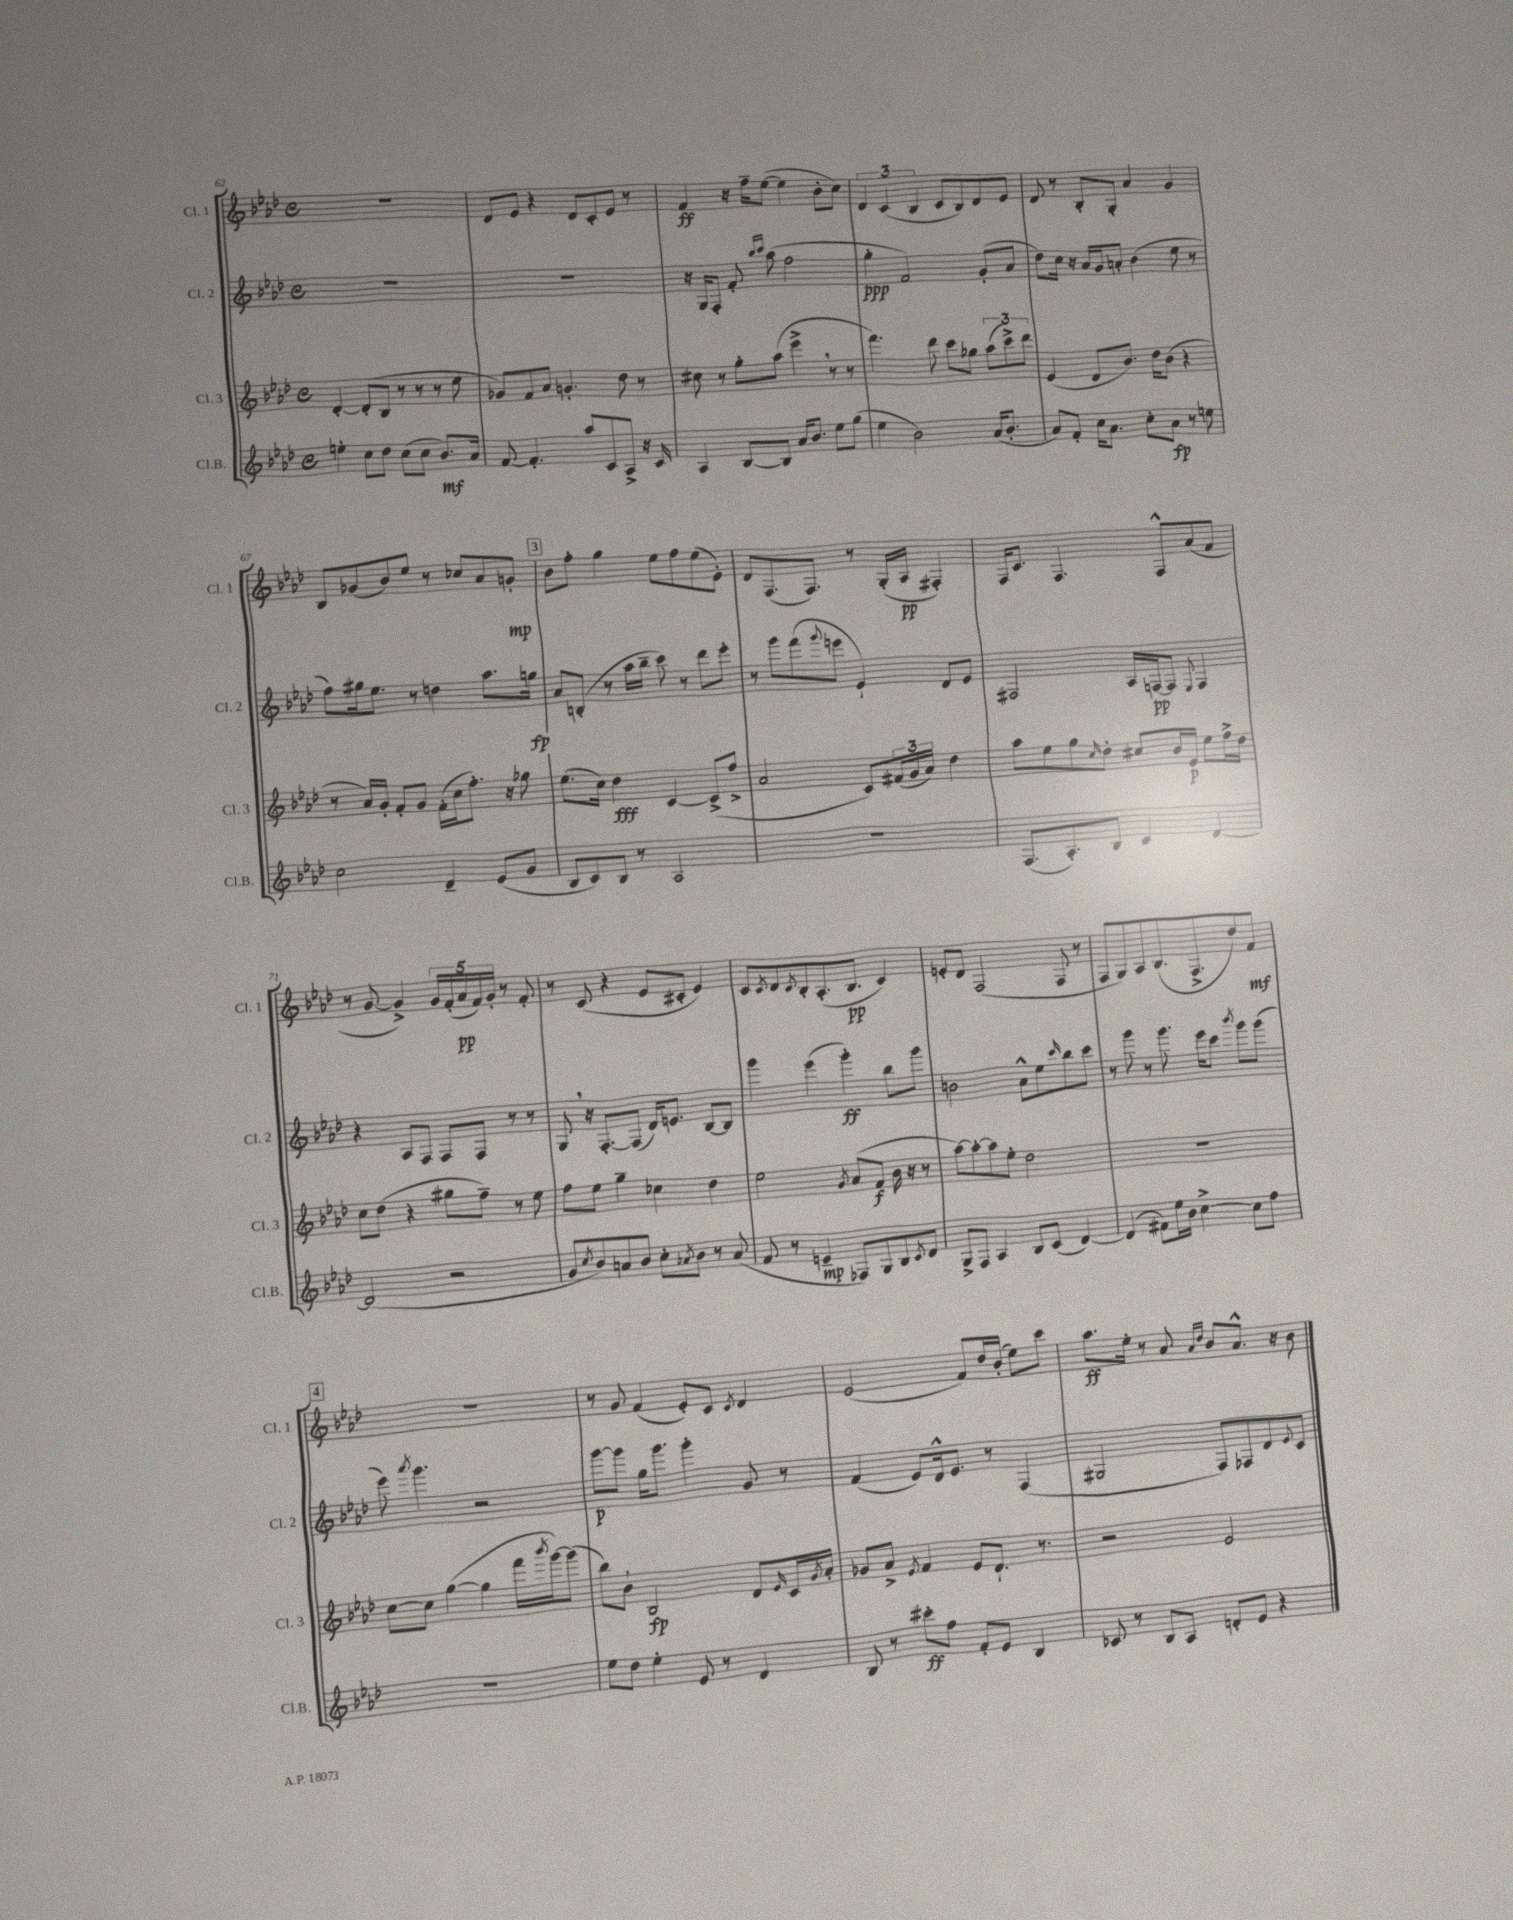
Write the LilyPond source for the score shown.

<<
\new StaffGroup <<
\new Staff = "s0" \with { instrumentName = "Cl. 1" shortInstrumentName = "Cl. 1" } {
    \clef treble \key aes \major \defaultTimeSignature \time 4/4
    R1 |
    des'8 ees'8 r4 des'8 c'8-. ees'8 r8 |
    f'4\ff r16 f''16-- ees''8~( ees''4 bes'8-. c''8) |
    \tuplet 3/2 { des'4 c'4( bes4 } c'8 bes8) des'8 ees'8 |
    des'8 r8 bes8-. g8-. aes'4 g'4 |
    bes8 ges'8( bes'8) ees''8 r8 ces''8 aes'8 g'8-.\mp |
    \mark \markup { \box "3" } bes'8 f''8-. g''4 ees''8 f''8 ees''8( ees'8-.) |
    des'8 f8.( f8.) r8 g16-.( aes16\pp fis4-.) |
    f16 c'8. f4. f8-^ aes'8( f'8 |
    r8 g'8~ g'4->) \tuplet 5/4 { g'16 f'16-.( aes'16\pp f'16) g'16-. } r8 f'8-. |
    r8 c'8( r4 ees'8 cis'8-. ees'4) |
    c'8 \acciaccatura { c'8 } des'8 \acciaccatura { c'8 } bes8-. aes8.-.( bes8.\pp c'4) |
    e'8-. des'8 f2( f8 r8 |
    f8 g8) aes8 bes8.( f8.-> des''8) f'8\mf |
    \mark \markup { \box "4" } R1 |
    r8 g'8 f'4( ees'8-.) c'8 \acciaccatura { c'8 } des'4 |
    ees'2( f'8) des''16 bes'16-.( ees''8) c'''8 |
    aes''8.\ff ees''16-. r8 aes'8 \grace { aes'16 des''16 } bes'8 aes'8.-^ r16 bes'8 \bar "|." |
}
\new Staff = "s1" \with { instrumentName = "Cl. 2" shortInstrumentName = "Cl. 2" } {
    \clef treble \key aes \major \defaultTimeSignature \time 4/4
    R1 |
    R1 |
    r16 g16 f8-. f'8-. \grace { bes''16 c'''16 } aes''8( f''2 |
    g''4-.\ppp f'2) g'8-.( aes'8 |
    des''8) c''16 r16 aes'16 g'16 a'8-. bes'4( ees''8 r8 |
    f''8) gis''16 ees''8. r8 d''4 aes''8. g''16\fp |
    \mark \markup { \box "3" } aes'8 b8-.( r8 aes''16 bes''16-- c'''8) r8 des'''8 ees'''8-. |
    r8 g'''8 f'''8( \appoggiatura { g'''8 } e'''8 ees'4-!) des'8 ees'8 |
    fis2 aes16 f16~\pp f8 \appoggiatura { ees8 } f4 |
    r4 aes8 f8 f8 f8 r8 r8 |
    g8 \breathe r16 f8.~-. f8( des'16) e'8. bes8~ bes8 |
    g'''4 ees'''4( g'''4-.\ff) bes''8 g'''8 |
    b'2 aes'8-^ ees''8 \grace { c'''16 } bes''8 c'''8 |
    r8 g'''8 r8 g'''8. ees'''16 c'''8 \acciaccatura { bes'''8 } g'''8 g'''8( |
    \mark \markup { \box "4" } ees'''8) \acciaccatura { aes'''8 } g'''4. r2 |
    g'''8~\p g'''8 g''16 g'''8. g'''4-. g'8 r8 |
    f'4( ees'8) des'16-^ ees'8. r8 f4( |
    gis2 f8) fes8 des'8 \appoggiatura { ees'8 } c'8 \bar "|." |
}
\new Staff = "s2" \with { instrumentName = "Cl. 3" shortInstrumentName = "Cl. 3" } {
    \clef treble \key aes \major \defaultTimeSignature \time 4/4
    des'4~-. des'8-.( bes8 r8 r8 r8 ees''8 |
    ges'8) f'8 aes'8 g'4.-. des''8 r8 |
    cis''8 r8 g''8-. aes''8( ees'''4-> \breathe r8 r8 |
    f'''4.) des'''8 c'''8 ges''8 \tuplet 3/2 { aes''8( c'''8->) des'''8 } |
    ees'4( des'8 bes'8.) des''16 bes'8( r4 |
    r8 aes'16) g'16-. f'8-. g'8 f'16-.( c''16 f''8.-.) r16 ges''8 |
    \mark \markup { \box "3" } ees''8.( c''16) des''4\fff c'4~ c'8->( f''8-> |
    aes'2 c'8) \tuplet 3/2 { fis'16( g'16 aes'16) } des''4 |
    aes''8 ees''8 g''8 \grace { c''16 } des''8-. cis''8 bes'16 ees'16\p ees''8 f''16-> des''16 |
    c''8 des''8( r4 gis''8 f''8--) r8 ees''8 |
    f''8 ees''8 g''4-- ces''4 des''4 |
    ees''2 \acciaccatura { g'8 } aes'8( f'8\f bes'16 r16 r8 |
    aes''8~) aes''8~-. aes''8 ees''8-. des''2 |
    R1 |
    \mark \markup { \box "4" } c''8~ c''8 g''4~( g''4 f'''16 \acciaccatura { bes'''8 } g'''16~) g'''8( |
    bes''8) bes'8-! bes2\fp des'8 \grace { ees'16 } c'16 \acciaccatura { g'8 } aes'16-. |
    ges'8 aes'8-> \acciaccatura { ees'8 } f'4 ees'8 des'8.-! r8. |
    r2 ees'2 \bar "|." |
}
\new Staff = "s3" \with { instrumentName = "Cl.B." shortInstrumentName = "Cl.B." } {
    \clef treble \key aes \major \defaultTimeSignature \time 4/4
    e''4-. c''8 des''8 c''8( c''8 bes'8.\mf) aes'16 |
    f'8~ f'4.-. aes''8 c'8 aes8-> r16 c'16 |
    aes4 bes8~ bes8 aes'16 bes'8. ees''8 g''8( |
    ees''4 bes'2) aes'16( bes'8.-. |
    aes'8) f'8-. c''16 aes'8. c''8-. aes'8\fp r8 e''8 |
    c''2 des'4-- ees'8( g'8 |
    \mark \markup { \box "3" } bes8 c'8) bes8 r8 aes2 |
    R1 |
    f8.( aes8.-.) bes8 c'4 des'4~ |
    des'2( r2 |
    g'8 \acciaccatura { c''8 } bes'8) a'8 bes'8 c''8-. \acciaccatura { aes'8 } bes'8 r8 aes'8( |
    f'8 r8 e'4--\mp fes8) g8 bes8 \acciaccatura { c'8 } des'8 |
    g8-> f8 aes4 bes8 c'8( des'4~) |
    des'4( fis'8) ees''16 bes'16 c''4~-> c''8 f''8 |
    \mark \markup { \box "4" } R1 |
    ees''8 des''8 ees''4-. ees'8 r8 des'4 |
    bes8 r8 cis'''8-.\ff f''8 f'8-. ees'8 bes4 |
    ces'8 r8 bes8 aes8 d'8-. ees'8 r4 \bar "|." |
}
>>
>>
\layout { \context { \Score currentBarNumber = #62 } }
